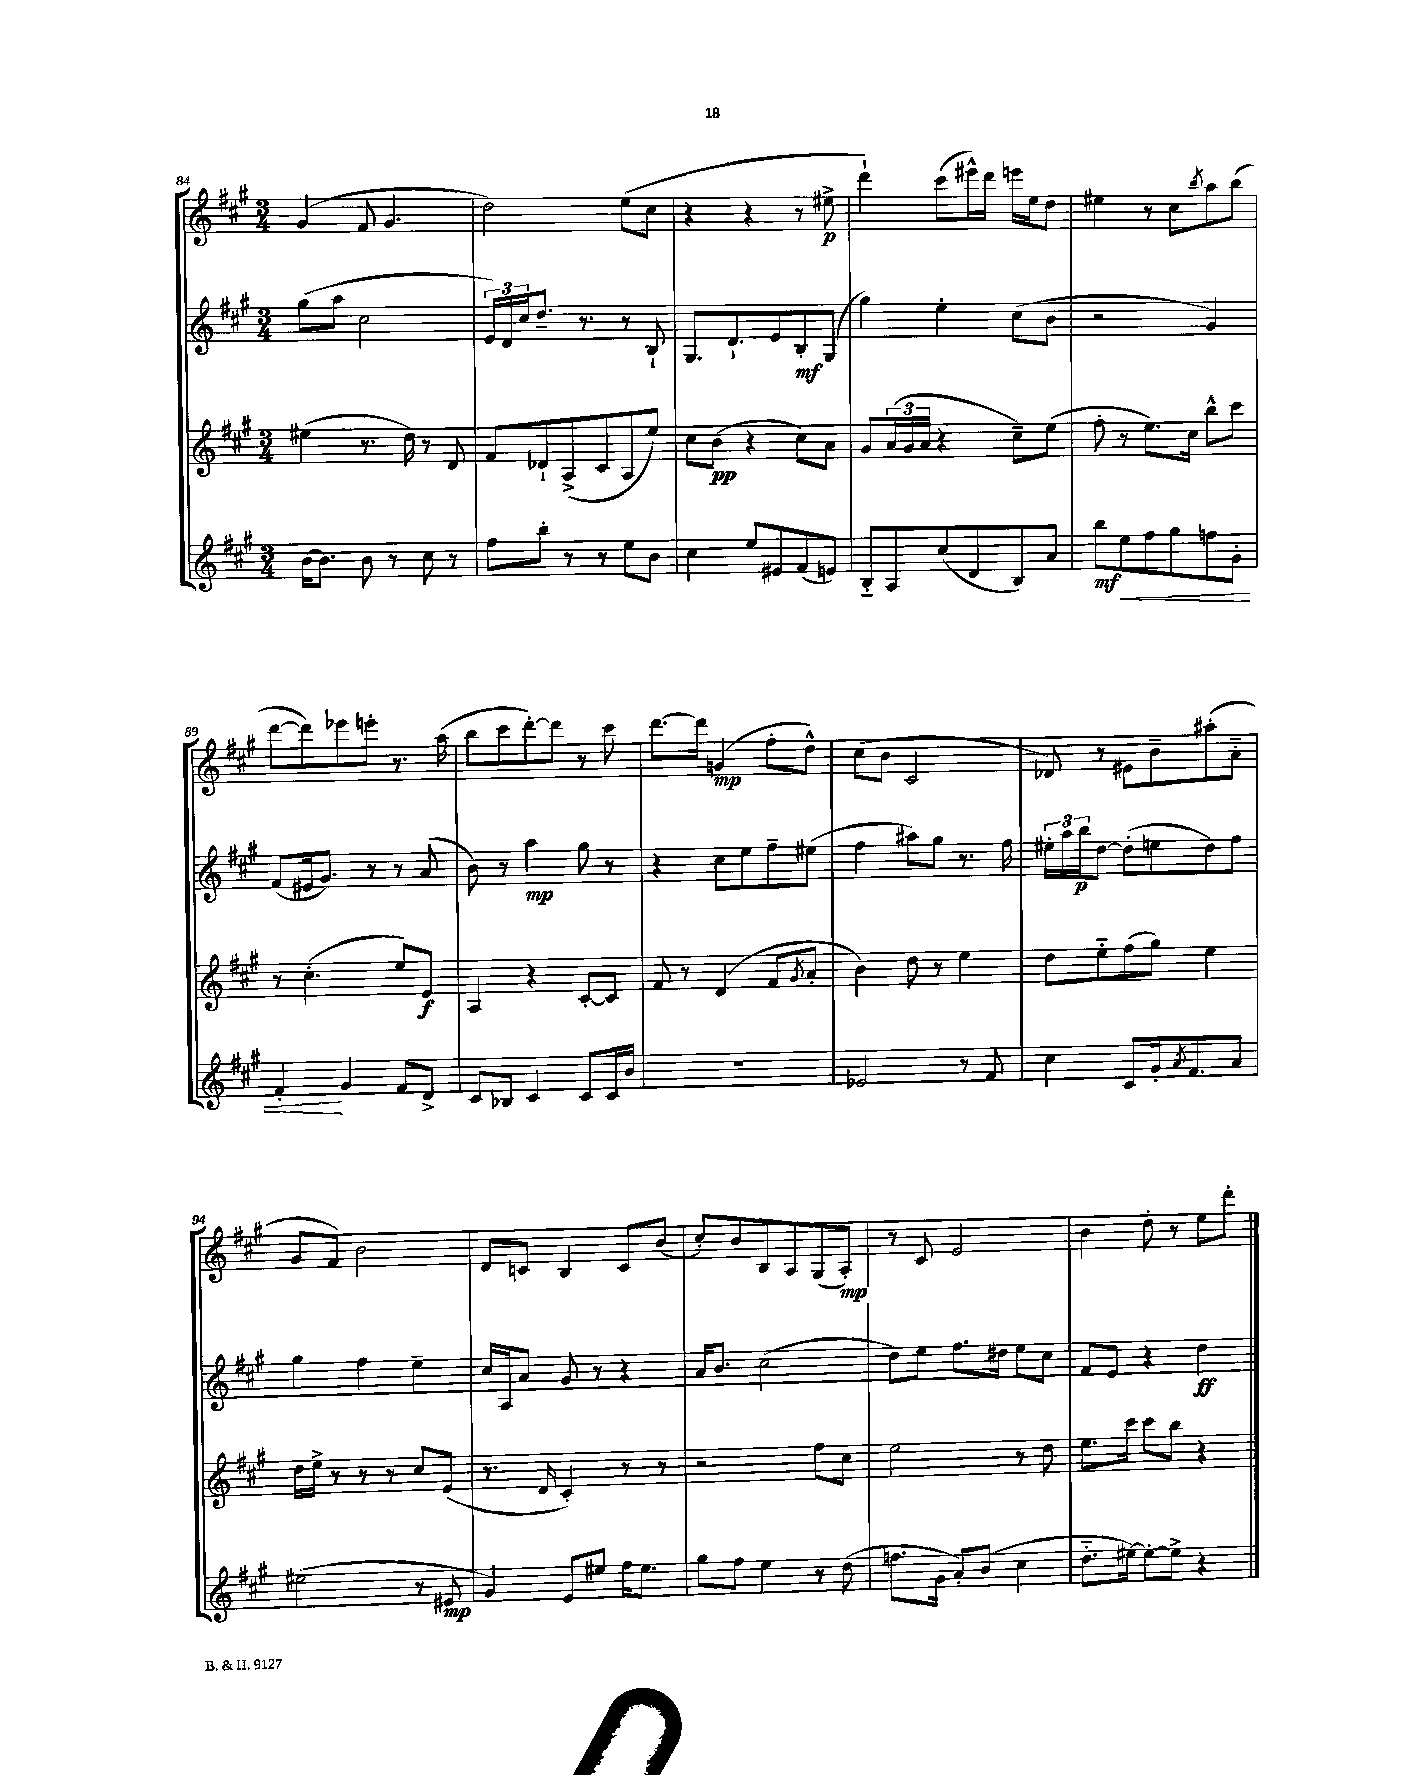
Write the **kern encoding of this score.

**kern	**dynam	**kern	**dynam	**kern	**dynam	**kern	**dynam
*part4	*part4	*part3	*part3	*part2	*part2	*part1	*part1
*staff4	*staff4	*staff3	*staff3	*staff2	*staff2	*staff1	*staff1
*clefG2	*	*clefG2	*	*clefG2	*	*clefG2	*
*k[f#c#g#]	*	*k[f#c#g#]	*	*k[f#c#g#]	*	*k[f#c#g#]	*
*M3/4	*	*M3/4	*	*M3/4	*	*M3/4	*
=84	=84	=84	=84	=84	=84	=84	=84
[16b\KL	.	(4ee#X\	.	(8gg#\L	.	(4g#/	.
8.b\J]	.	.	.	.	.	.	.
.	.	.	.	8aa\J	.	.	.
8b\	.	8.r	.	2cc#\	.	8f#/	.
8r	.	.	.	.	.	4.g#/	.
.	.	16dd\)	.	.	.	.	.
8cc#\	.	8r	.	.	.	.	.
8r	.	8d/	.	.	.	.	.
=85	=85	=85	=85	=85	=85	=85	=85
8ff#\L	.	8f#/L	.	24e/LL)	.	2dd\)	.
.	.	.	.	24d/	.	.	.
.	.	.	.	24cc#/J	.	.	.
8bb'\J	.	8d-X`/	.	8.dd~/J	.	.	.
8r	.	(8A^/	.	.	.	.	.
.	.	.	.	8.r	.	.	.
8r	.	8c#/	.	.	.	.	.
8ee\L	.	8A/	.	8r	.	(8ee\L	.
8b\J	.	8ee/J)	.	8B`/	.	8cc#\J	.
=86	=86	=86	=86	=86	=86	=86	=86
4cc#\	.	8cc#\L	.	8.G#/L	.	4r	.
.	.	(8b\J	pp	.	.	.	.
.	.	.	.	8.d`/	.	.	.
8ee/L	.	4r	.	.	.	4r	.
8e#X/	.	.	.	8e/	.	.	.
(8f#/	.	8cc#\L)	.	8B'/	mf	8r	.
8en/J)	.	8a\J	.	(8G#/J	.	8ee#X^\	p
=87	=87	=87	=87	=87	=87	=87	=87
8B/L	.	8g#/L	.	4gg#\)	.	4ddd`\)	.
8A/	.	(24a/L	.	.	.	.	.
.	.	24g#/	.	.	.	.	.
.	.	24a/JJ	.	.	.	.	.
(8cc#/	.	4r	.	4ee'\	.	(8ccc#\L	.
8d/	.	.	.	.	.	16eee#X^^\L)	.
.	.	.	.	.	.	16ddd\JJ	.
8B/)	.	8cc#~\L)	.	(8cc#\L	.	16eeen\LL	.
.	.	.	.	.	.	16ee\J	.
8a/J	.	(8ee\J	.	8b\J	.	8dd\J	.
=88	=88	=88	=88	=88	=88	=88	=88
8bb\L	mf	8ff#'\	.	2r	.	4ee#X\	.
!	!LO:HP:b	!	!	!	!	!	!
8ee\	<	8r	.	.	.	.	.
8ff#\	.	8.ee\L)	.	.	.	8r	.
8gg#\	.	.	.	.	.	8cc#\L	.
.	.	16cc#\Jk	.	.	.	.	.
.	.	.	.	.	.	8qbb/	.
8ffn\	.	8bb^^\L	.	4g#/)	.	8aa\	.
8g#'\J	.	8ccc#\J	.	.	.	(8bb\J	.
!!LO:LB:g=z
=89	=89	=89	=89	=89	=89	=89	=89
4f#'/	.	8r	.	(8f#/L	.	[8ddd\L	.
.	.	(4.cc#'\	.	16e#X/k	.	8ddd\])	.
.	.	.	.	8.g#/J)	.	.	.
4g#/	[	.	.	.	.	8eee-X\	.
.	.	.	.	8r	.	8eeen'\J	.
8f#/L	.	8ee/L)	.	8r	.	8.r	.
8d^/J	.	8e/J	f	(8a/	.	.	.
.	.	.	.	.	.	(16aa\	.
=90	=90	=90	=90	=90	=90	=90	=90
8c#/L	.	4A/	.	8b\)	.	8bb\L	.
8B-X/J	.	.	.	8r	.	8ccc#\	.
4c#/	.	4r	.	4aa\	mp	[8ddd'\)	.
.	.	.	.	.	.	8ddd\J]	.
8c#/L	.	[8c#'/L	.	8gg#\	.	8r	.
16c#/L	.	8c#/J]	.	8r	.	8ccc#\	.
16b/JJ	.	.	.	.	.	.	.
=91	=91	=91	=91	=91	=91	=91	=91
2.r	.	8f#/	.	4r	.	[8.ddd\L	.
.	.	8r	.	.	.	.	.
.	.	.	.	.	.	16ddd\Jk]	.
.	.	(4d/	.	8cc#\L	.	(4gn/	mp
.	.	.	.	8ee\	.	.	.
.	.	8f#/L	.	8ff#~\	.	8ff#'\L	.
.	.	8qg#/	.	.	.	.	.
.	.	8a'/J	.	(8ee#X\J	.	8dd^^\J)	.
=92	=92	=92	=92	=92	=92	=92	=92
2e-X/	.	4b\)	.	4ff#\	.	(8cc#\L	.
.	.	.	.	.	.	8b\J	.
.	.	8dd\	.	8aa#X\L)	.	2c#/	.
.	.	8r	.	8gg#\J	.	.	.
8r	.	4ee\	.	8.r	.	.	.
8f#/	.	.	.	.	.	.	.
.	.	.	.	16ff#\	.	.	.
=93	=93	=93	=93	=93	=93	=93	=93
4cc#\	.	8dd\L	.	24ee#X'\LL	.	8d-X/)	.
.	.	.	.	24aa\	.	.	.
.	.	.	.	24bb\J	p	.	.
.	.	8ee\	.	[8dd\J	.	8r	.
8c#/L	.	(8ff#\	.	(8dd'\L]	.	8e#X\L	.
16g#'/k	.	8gg#\J)	.	8een\	.	8b~\	.
8qa/	.	.	.	.	.	.	.
8.f#/	.	.	.	.	.	.	.
.	.	4ee\	.	8dd\)	.	(8aa#X'\	.
8a/J	.	.	.	8ff#\J	.	8a\J	.
!!LO:LB:g=z
=94	=94	=94	=94	=94	=94	=94	=94
(2ee#X\	.	16dd\LL	.	4gg#\	.	8g#/L	.
.	.	16ee^\JJ	.	.	.	.	.
.	.	8r	.	.	.	8f#/J)	.
.	.	8r	.	4ff#\	.	2b\	.
.	.	8r	.	.	.	.	.
8r	.	8cc#/L	.	4ee~\	.	.	.
8e#X/	mp	(8e/J	.	.	.	.	.
=95	=95	=95	=95	=95	=95	=95	=95
4g#/)	.	8.r	.	16cc#/LL	.	8d/L	.
.	.	.	.	16A/J	.	.	.
.	.	.	.	8a/J	.	8cn/J	.
.	.	16d/	.	.	.	.	.
8e/L	.	4c#'/)	.	8g#/	.	4B/	.
8ee#X/J	.	.	.	8r	.	.	.
16ff#\KL	.	8r	.	4r	.	8c/L	.
8.ee#\J	.	.	.	.	.	.	.
.	.	8r	.	.	.	(8b/J	.
=96	=96	=96	=96	=96	=96	=96	=96
8gg#\L	.	2r	.	16a/KL	.	8cc#'/L)	.
.	.	.	.	8.b/J	.	.	.
8ff#\J	.	.	.	.	.	8b/	.
4ee\	.	.	.	(2cc#\	.	8B/	.
.	.	.	.	.	.	8A/	.
8r	.	8ff#\L	.	.	.	(8G#/	.
(8dd\	.	8cc#\J	.	.	.	8A'/J)	mp
=97	=97	=97	=97	=97	=97	=97	=97
8.ffn\L	.	2ee\	.	8dd\L)	.	8r	.
.	.	.	.	8ee\J	.	8c#/	.
16g#\Jk	.	.	.	.	.	.	.
8a'/L)	.	.	.	8.ff#\L	.	2e/	.
(8b/J	.	.	.	.	.	.	.
.	.	.	.	16dd#X\Jk	.	.	.
4cc#\	.	8r	.	8ee\L	.	.	.
.	.	8dd\	.	8cc#\J	.	.	.
=98	=98	=98	=98	=98	=98	=98	=98
8.dd\L	.	8.ee\L	.	8f#/L	.	4b\	.
.	.	.	.	8e/J	.	.	.
[16ee#X\Jk)	.	16ccc#\Jk	.	.	.	.	.
8ee#'\L_	.	8ccc#\L	.	4r	.	8dd'\	.
8ee#^\J]	.	8bb\J	.	.	.	8r	.
4r	.	4r	.	4dd\	ff	8ee\L	.
.	.	.	.	.	.	8ddd'\J	.
==	==	==	==	==	==	==	==
*-	*-	*-	*-	*-	*-	*-	*-
